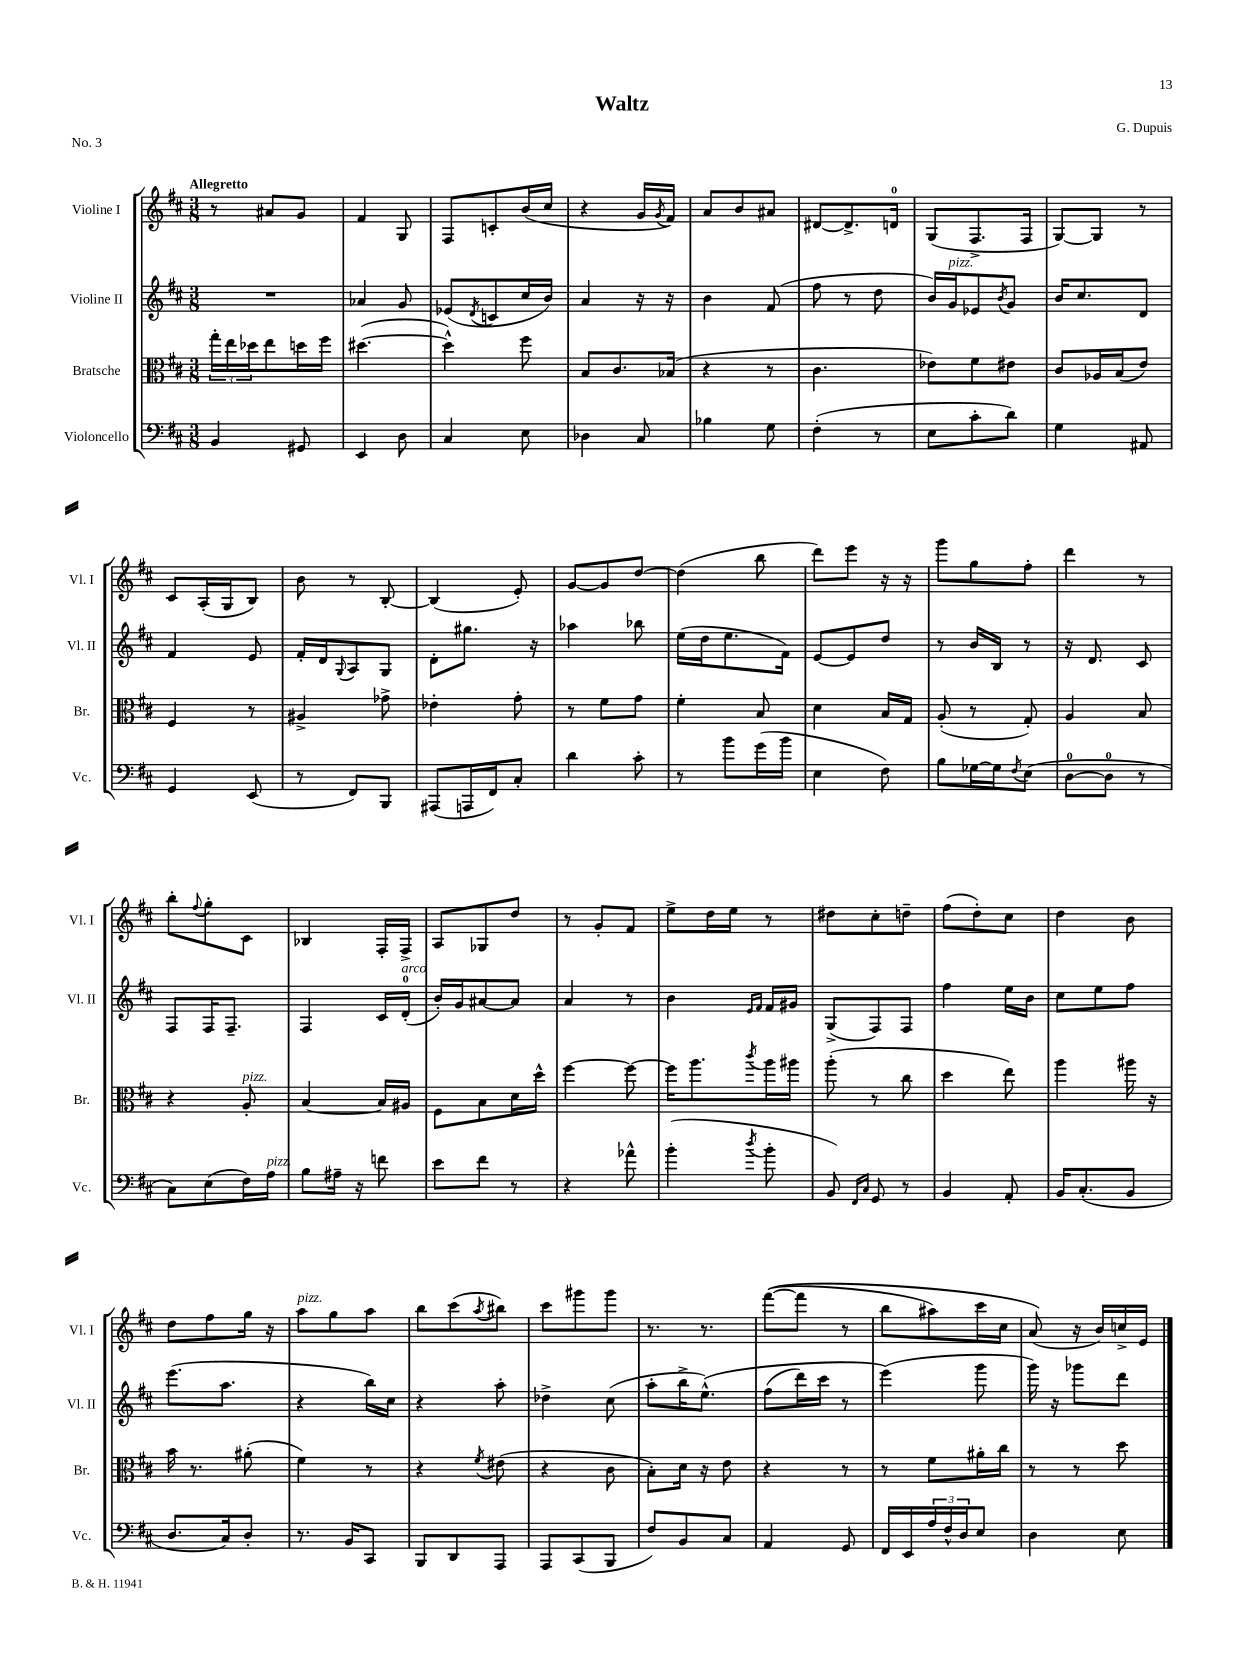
\header { title = "Waltz" composer = "G. Dupuis" piece = "No. 3" }
<<
\new StaffGroup <<
\new Staff = "s0" \with { instrumentName = "Violine I" shortInstrumentName = "Vl. I" } {
    \clef treble \key d \major \numericTimeSignature \time 3/8 \tempo "Allegretto"
    r8 ais'8 g'8 |
    fis'4 g8 |
    fis8 c'8-. b'16( cis''16 |
    r4 g'16 \acciaccatura { g'8 } fis'16) |
    a'8 b'8 ais'8 |
    dis'8~ dis'8.-> d'16-0 |
    g8( fis8.-> fis16 |
    g8~) g8 r8 |
    cis'8 a16-.( g16 b8) |
    b'8 r8 b8~-. |
    b4( e'8-.) |
    g'8~ g'8 d''8~ |
    d''4( b''8 |
    d'''8) e'''8 r16 r16 |
    g'''8 g''8 fis''8-. |
    d'''4 r8 |
    b''8-. \appoggiatura { fis''8 } g''8-. cis'8 |
    bes4 fis16-. fis16-> |
    a8 ges8 d''8 |
    r8 g'8-. fis'8 |
    e''8-> d''16 e''16 r8 |
    dis''8 cis''8-. d''8-- |
    fis''8( d''8-.) cis''8 |
    d''4 b'8 |
    d''8 fis''8 g''16 r16 |
    a''8^\markup { \italic "pizz." } g''8 a''8 |
    b''8 cis'''8( \acciaccatura { a''8 } bis''8) |
    cis'''8 gis'''8 gis'''8 |
    r8. r8. |
    fis'''8~(\( fis'''8 r8 |
    b''8 ais''8) cis'''16 cis''16 |
    a'8(\) r16 b'16) c''16-> e'16 \bar "|." |
}
\new Staff = "s1" \with { instrumentName = "Violine II" shortInstrumentName = "Vl. II" } {
    \clef treble \key d \major \numericTimeSignature \time 3/8
    R4. |
    aes'4 g'8 |
    ees'8( \acciaccatura { d'8 } c'8 cis''16 b'16) |
    a'4 r16 r16 |
    b'4 fis'8( |
    fis''8 r8 d''8 |
    b'16) g'16^\markup { \italic "pizz." } ees'8 \acciaccatura { b'8 } g'8 |
    b'16 cis''8. d'8 |
    fis'4 e'8 |
    fis'16-. d'16 \appoggiatura { g8 } a8 g8 |
    d'8-. gis''8. r16 |
    aes''4 bes''8 |
    e''16( d''16 e''8. fis'16) |
    e'8~ e'8 d''8 |
    r8 b'16 b16 r8 |
    r16 d'8. cis'8 |
    fis8 fis16 fis8.-- |
    fis4 cis'16 d'16-0-.^\markup { \italic "arco" }( |
    b'16-.) g'16 ais'8~ ais'8 |
    a'4 r8 |
    b'4 \grace { e'16 fis'16 } fis'16 gis'16 |
    g8->( fis8) fis8 |
    fis''4 e''16 b'16 |
    cis''8 e''8 fis''8 |
    e'''8.( a''8. |
    r4 b''16) cis''16 |
    r4 a''8-. |
    des''4-> cis''8( |
    a''8-. b''16-> e''8.-^)\( |
    fis''8( d'''16) cis'''16 r8 |
    e'''4(\) g'''8 |
    g'''16) r16 ges'''8 d'''8 \bar "|." |
}
\new Staff = "s2" \with { instrumentName = "Bratsche" shortInstrumentName = "Br." } {
    \clef alto \key d \major \numericTimeSignature \time 3/8
    \tuplet 3/2 { g''16-. e''16 des''16 } e''8 d''16 fis''16 |
    dis''4.~( |
    dis''4-^) fis''8 |
    b8 cis'8. bes16( |
    r4 r8 |
    cis'4. |
    ees'8) fis'8 eis'8 |
    cis'8 aes16 b16( e'8) |
    fis4 r8 |
    ais4-> ges'8-> |
    ees'4-. g'8-. |
    r8 fis'8 g'8 |
    fis'4-. b8 |
    d'4 b16 g16 |
    a8-.( r8 g8-.) |
    a4 b8 |
    r4 a8-.^\markup { \italic "pizz." } |
    b4~ b16 ais16 |
    fis8 b8 d'16 d''16-^ |
    fis''4~ fis''8~ |
    fis''16 a''8. \acciaccatura { cis'''8 } a''16 ais''16 |
    a''8-.( r8 cis''8 |
    d''4 e''8) |
    a''4 ais''16 r16 |
    b'16 r8. ais'8-.( |
    fis'4) r8 |
    r4 \acciaccatura { fis'8 } eis'8( |
    r4 cis'8 |
    b8-.) d'16 r16 e'8 |
    r4 r8 |
    r8 fis'8 ais'16-. cis''16 |
    r8 r8 d''8 \bar "|." |
}
\new Staff = "s3" \with { instrumentName = "Violoncello" shortInstrumentName = "Vc." } {
    \clef bass \key d \major \numericTimeSignature \time 3/8
    b,4 gis,8 |
    e,4 d8 |
    cis4 e8 |
    des4 cis8 |
    bes4 g8 |
    fis4-.( r8 |
    e8 cis'8-. d'8) |
    g4 ais,8 |
    g,4 e,8( |
    r8 fis,8) b,,8 |
    ais,,8( a,,16 fis,16) cis8-. |
    d'4 cis'8-. |
    r8 b'8 g'16( b'16 |
    e4 fis8) |
    b8 ges16~ ges16 \acciaccatura { fis8 } e8( |
    d8-0~ d8-0 r8 |
    cis8) e8( fis16) a16^\markup { \italic "pizz." } |
    b8 ais16-- r16 f'8 |
    e'8 fis'8 r8 |
    r4 aes'8-^ |
    b'4-.( \acciaccatura { d''8 } b'8-. |
    b,8) \grace { fis,16 cis16 } g,8 r8 |
    b,4 a,8-. |
    b,16 cis8.-.( b,8 |
    d8. cis16) d8-. |
    r8. b,16 cis,8 |
    b,,8 d,8 a,,8 |
    a,,8 cis,8( b,,8 |
    fis8) b,8 cis8 |
    a,4 g,8 |
    fis,16 e,16 \tuplet 3/2 { a16 fis16-^ d16 } e8 |
    d4 e8 \bar "|." |
}
>>
>>
\layout { \context { \Score \remove "Bar_number_engraver" } }
